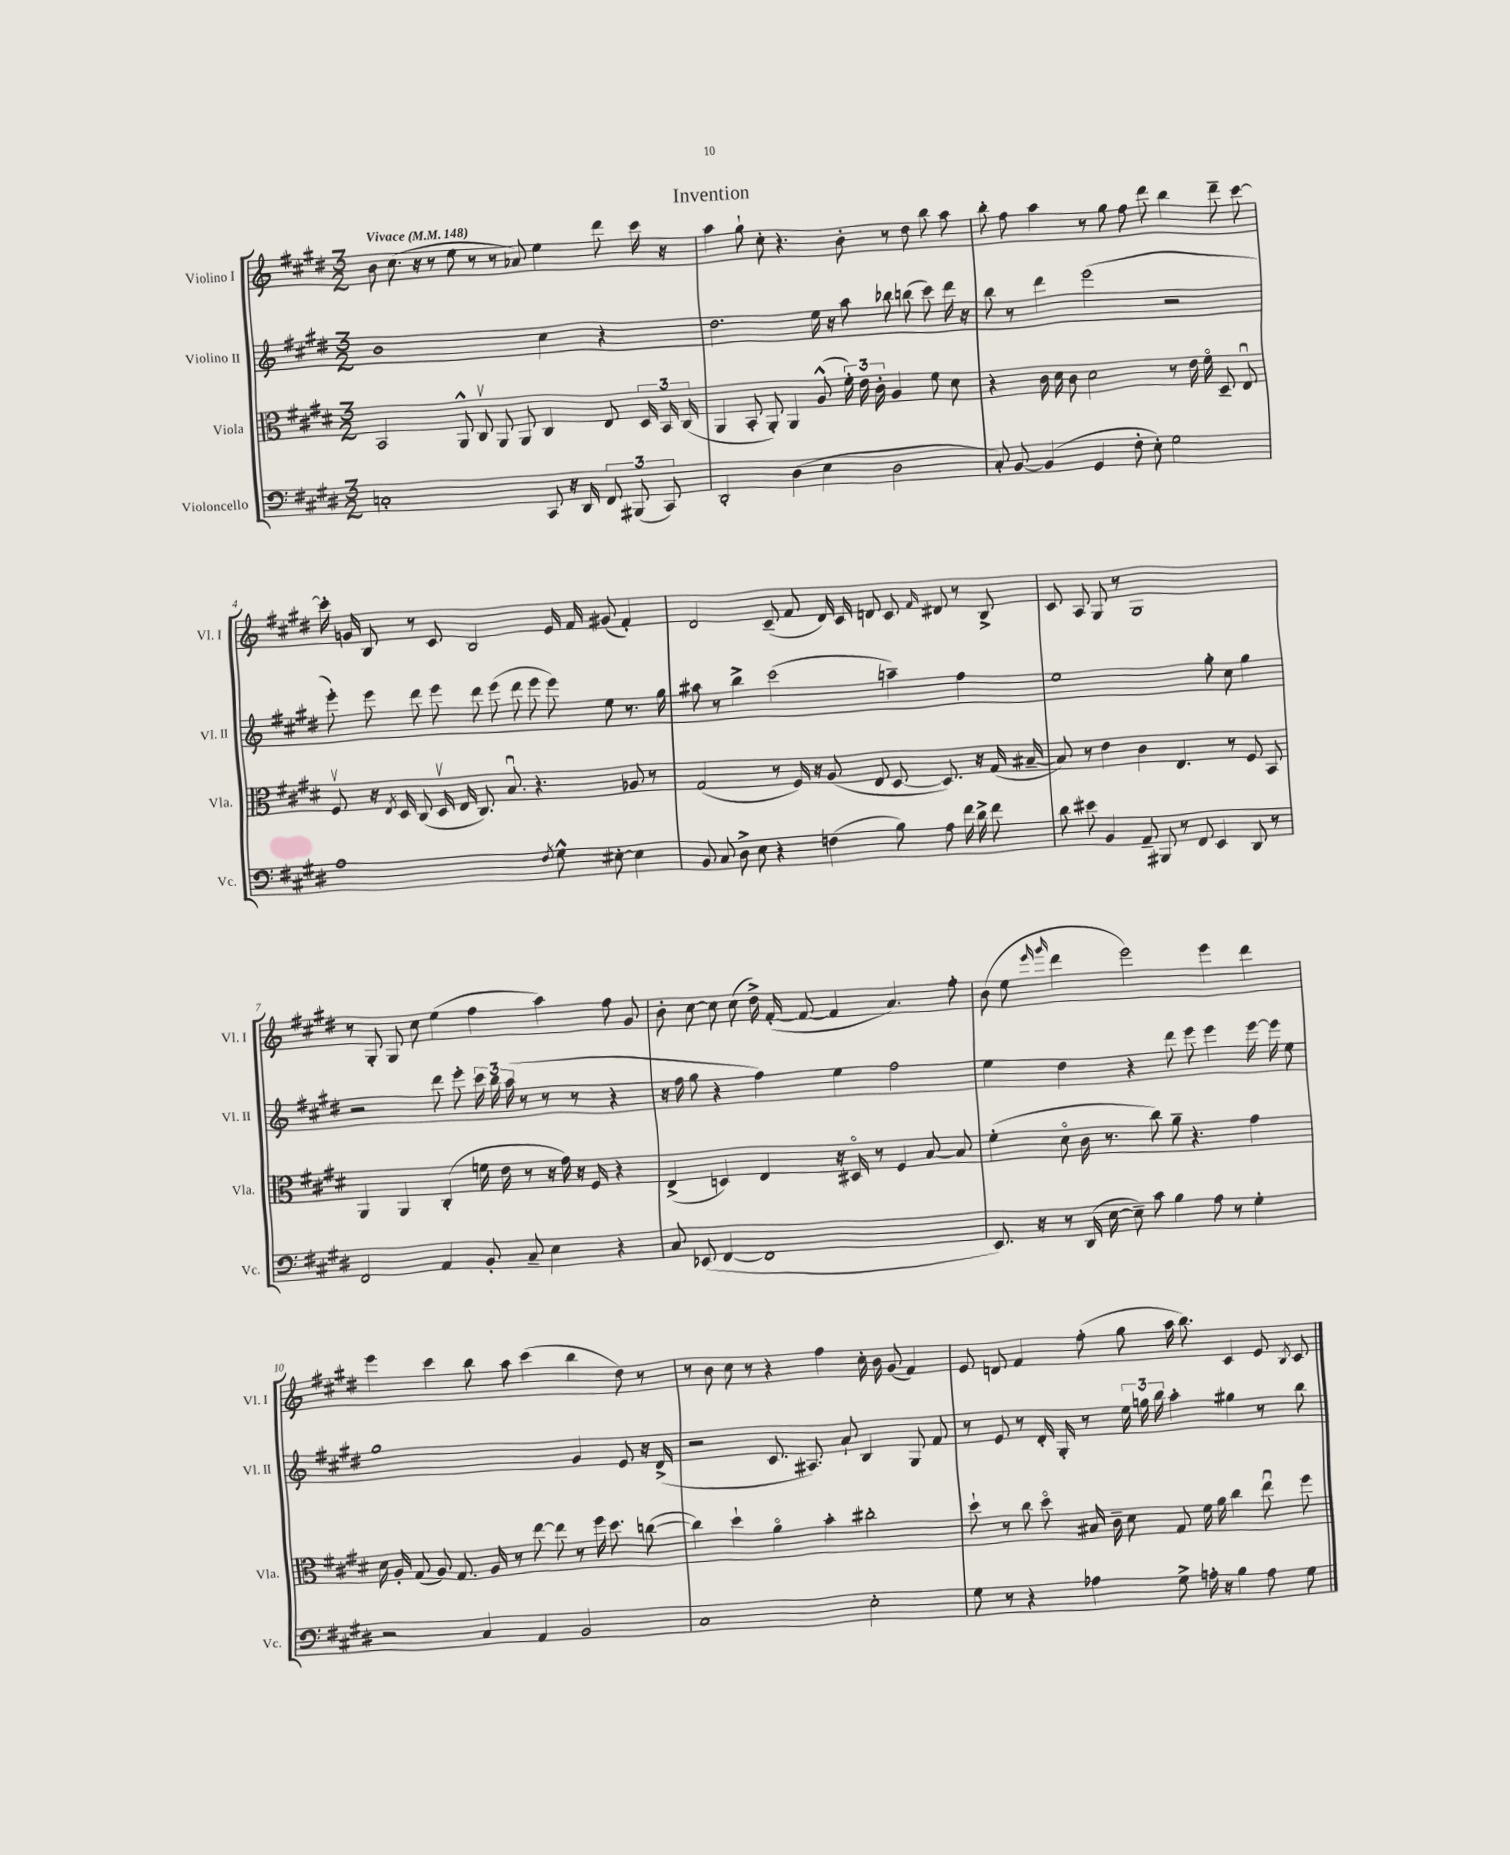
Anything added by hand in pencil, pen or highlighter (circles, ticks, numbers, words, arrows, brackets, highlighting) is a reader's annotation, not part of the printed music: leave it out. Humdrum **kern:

**kern	**kern	**kern	**kern
*staff4	*staff3	*staff2	*staff1
*clefF4	*clefC3	*clefG2	*clefG2
*k[f#c#g#d#]	*k[f#c#g#d#]	*k[f#c#g#d#]	*k[f#c#g#d#]
*M3/2	*M3/2	*M3/2	*M3/2
*MM148	*MM148	*MM148	*MM148
1C'	2BB	1b	8b
.	.	.	(8.cc#
.	.	.	16r
.	.	.	8r
.	8AA^^	.	8ee
.	8C#v	.	8r
.	8AA	.	8r
.	8AA	.	8a-)
8CC#	4C#	4cc#	4ee
16r	.	.	.
16DD#	.	.	.
12FF#	8E	4r	8ddd#
(12BBB#	.	.	.
.	24D#	.	16ccc#
12CC#)	24BB	.	.
.	.	.	16r
.	(24C#	.	.
=	=	=	=
2DD#'	4AA	2.dd#	4aa
.	8BB'	.	8gg#`
.	8AA')	.	8cc#'
(4D#	4AA	.	4.r
4E	(8A^^	16ee	.
.	.	16r	.
.	24f#')	8aa	8b'
.	24e	.	.
.	24c#'	.	.
2D#	4A	8bb-	8r
.	.	(8bb	8dd#
.	8f#	8ccc#)	8bb
.	8d#	16ddd#	8aa
.	.	16r	.
=	=	=	=
8C#')	4r	8bb	8bb'
[8BB	.	8r	8ff#
(4BB]	16c#	4ddd#	4aa
.	16d#	.	.
.	8c#	.	.
4GG#	2d#	(2eee	8r
.	.	.	8gg#
8F#'	.	.	8ff#
8E')	.	.	8ddd#
2G#	8r	2r	4bb
.	16e	.	.
.	16f#o	.	.
.	8D#~	.	8ddd#~
.	8Eu	.	[8ccc#
=	=	=	=
1A	8F#v	8eee')	16ccc#']
.	.	.	16g
.	16r	8eee	8B
.	8qE	.	.
.	16D#	.	.
.	(8C#	8ddd#	8r
.	16D#v	8eee	8c#
.	16E	.	.
.	8.C#)	8ddd#	2B
.	.	(8eee	.
.	8.Bu	.	.
.	.	8ddd#	.
.	4.r	8eee	.
8qF#	.	.	.
8G#^^	.	8eee)	16e
.	.	.	16f#
[8E#'	.	8ee	(8g#
4E#]	8A-	8.r	4f#')
.	8r	.	.
.	.	16gg#	.
=	=	=	=
8BB	(2G#	8aa#	2d#
8C#	.	8r	.
8D#^	.	4bb^	.
8E	.	.	.
4r	8r	(2ccc#	(8c#~
.	16F#)	.	8f#
.	16r	.	.
(4F	(8A	.	16d#)
.	.	.	16c#
.	8E	.	8d
8B)	[8D#	4aa~)	8c#
.	.	.	16qqf#
8A	8.D#])	.	8d#
16f#	.	4ff#	8r
16d#^	16r	.	.
8f#	(16G#	.	8B^
.	[16B#~	.	.
=	=	=	=
8d#	8B#])	1ee	8c#
8e#	8r	.	8A
4BB	4e	.	8G#
.	.	.	8r
8AA~	4c#	.	1G#
8BBB#	.	.	.
8r	4.E	.	.
8FF#	.	.	.
4EE	.	8gg#'	.
.	8r	8cc#	.
8DD#	8F#	4gg#	.
8r	8BB	.	.
=	=	=	=
2FF#	4AA	2r	8r
.	.	.	8G#'
.	4AA	.	8G#
.	.	.	8cc#
4AA	(4C#'	8ddd#	(4ee
.	.	8eee'	.
8BB'	16f	24ccc#	4ff#
.	.	24bb	.
.	16e	.	.
.	.	(24aa	.
8C#~	8r	8r	.
4E	16r	8r	4aa)
.	16g#)	.	.
.	16r	8r	.
.	16F#	.	.
4r	4r	4r	8ff#
.	.	.	8g#
=	=	=	=
8C#	(4E^	16r	8b'
.	.	16ff#	.
(8EE-	.	8gg#	[8cc#
[4FF#	4D)	4r	8cc#]
.	.	.	(8cc#
1FF#]	4E	4ff#)	16dd#^)
.	.	.	([16f#'
.	.	.	8f#_
.	16r	4ee	4f#]
.	16D#o	.	.
.	8r	.	.
.	4F#	2ff#	4.a)
.	[8B	.	.
.	8B]	.	8ff#'
=	=	=	=
8.EE)	(4f#'	4ee	(8b
.	.	.	8ee
16r	.	.	.
.	.	.	16qqeee
.	.	.	16qqggg#
8r	8d#o	4dd#	4ddd#
(16DD#	16c#	.	.
[16E	8.r	.	.
8E~])	.	4r	2eee)
8c#	8cc#)	.	.
4B	8a~	8ddd#	.
.	4.r	8eee	.
8A	.	4eee	4eee
8r	.	.	.
4G#'	4g#	[16eee	4ddd#
.	.	16eee]	.
.	.	8ee	.
=	=	=	=
2r	16d#	1gg#	4eee
.	16A'	.	.
.	(8G#	.	.
.	8A)	.	4ccc#
.	8.G#	.	.
4C#	.	.	8bb
.	16A	.	.
.	8r	.	8aa
4AA	[8ee	.	(4ccc#
.	8ee]	.	.
2BB	8r	4g#	4bb
.	16ff#	.	.
.	8.dd#	.	.
.	.	8e	8dd#)
.	([8cc	16r	8r
.	.	(16d#^	.
=	=	=	=
1C#	4cc])	2r	8r
.	.	.	8b
.	4dd#`	.	8cc#
.	.	.	8r
.	4ao	8.c#	4r
.	.	8.A#)	.
.	4b'	.	4ff#
.	.	8a`	.
2E'	2cc#'	4B	16cc#'
.	.	.	16b
.	.	.	(8g#
.	.	8G#	4f#)
.	.	8f#	.
=	=	=	=
8G#	8dd#`	8r	8e
8r	8r	8e	8d
4r	8cc#	8r	4f#
.	8dd#o	16d#'	.
.	.	16G#'	.
4A-	16B#	8r	(8ff#'
.	16c#~	.	.
.	8d#	24ee	8gg#
.	.	24gg	.
.	.	24bb	.
8G#^	8G#	4aa'	16aa
.	.	.	8.bb)
16A'	16f#	.	.
16r	16a	.	.
4B	4cc#	4gg#	4c#
8A	8eeu	8r	8e
.	.	.	8qB
8G#	8ff#	8bb	8c#
==	==	==	==
*-	*-	*-	*-
